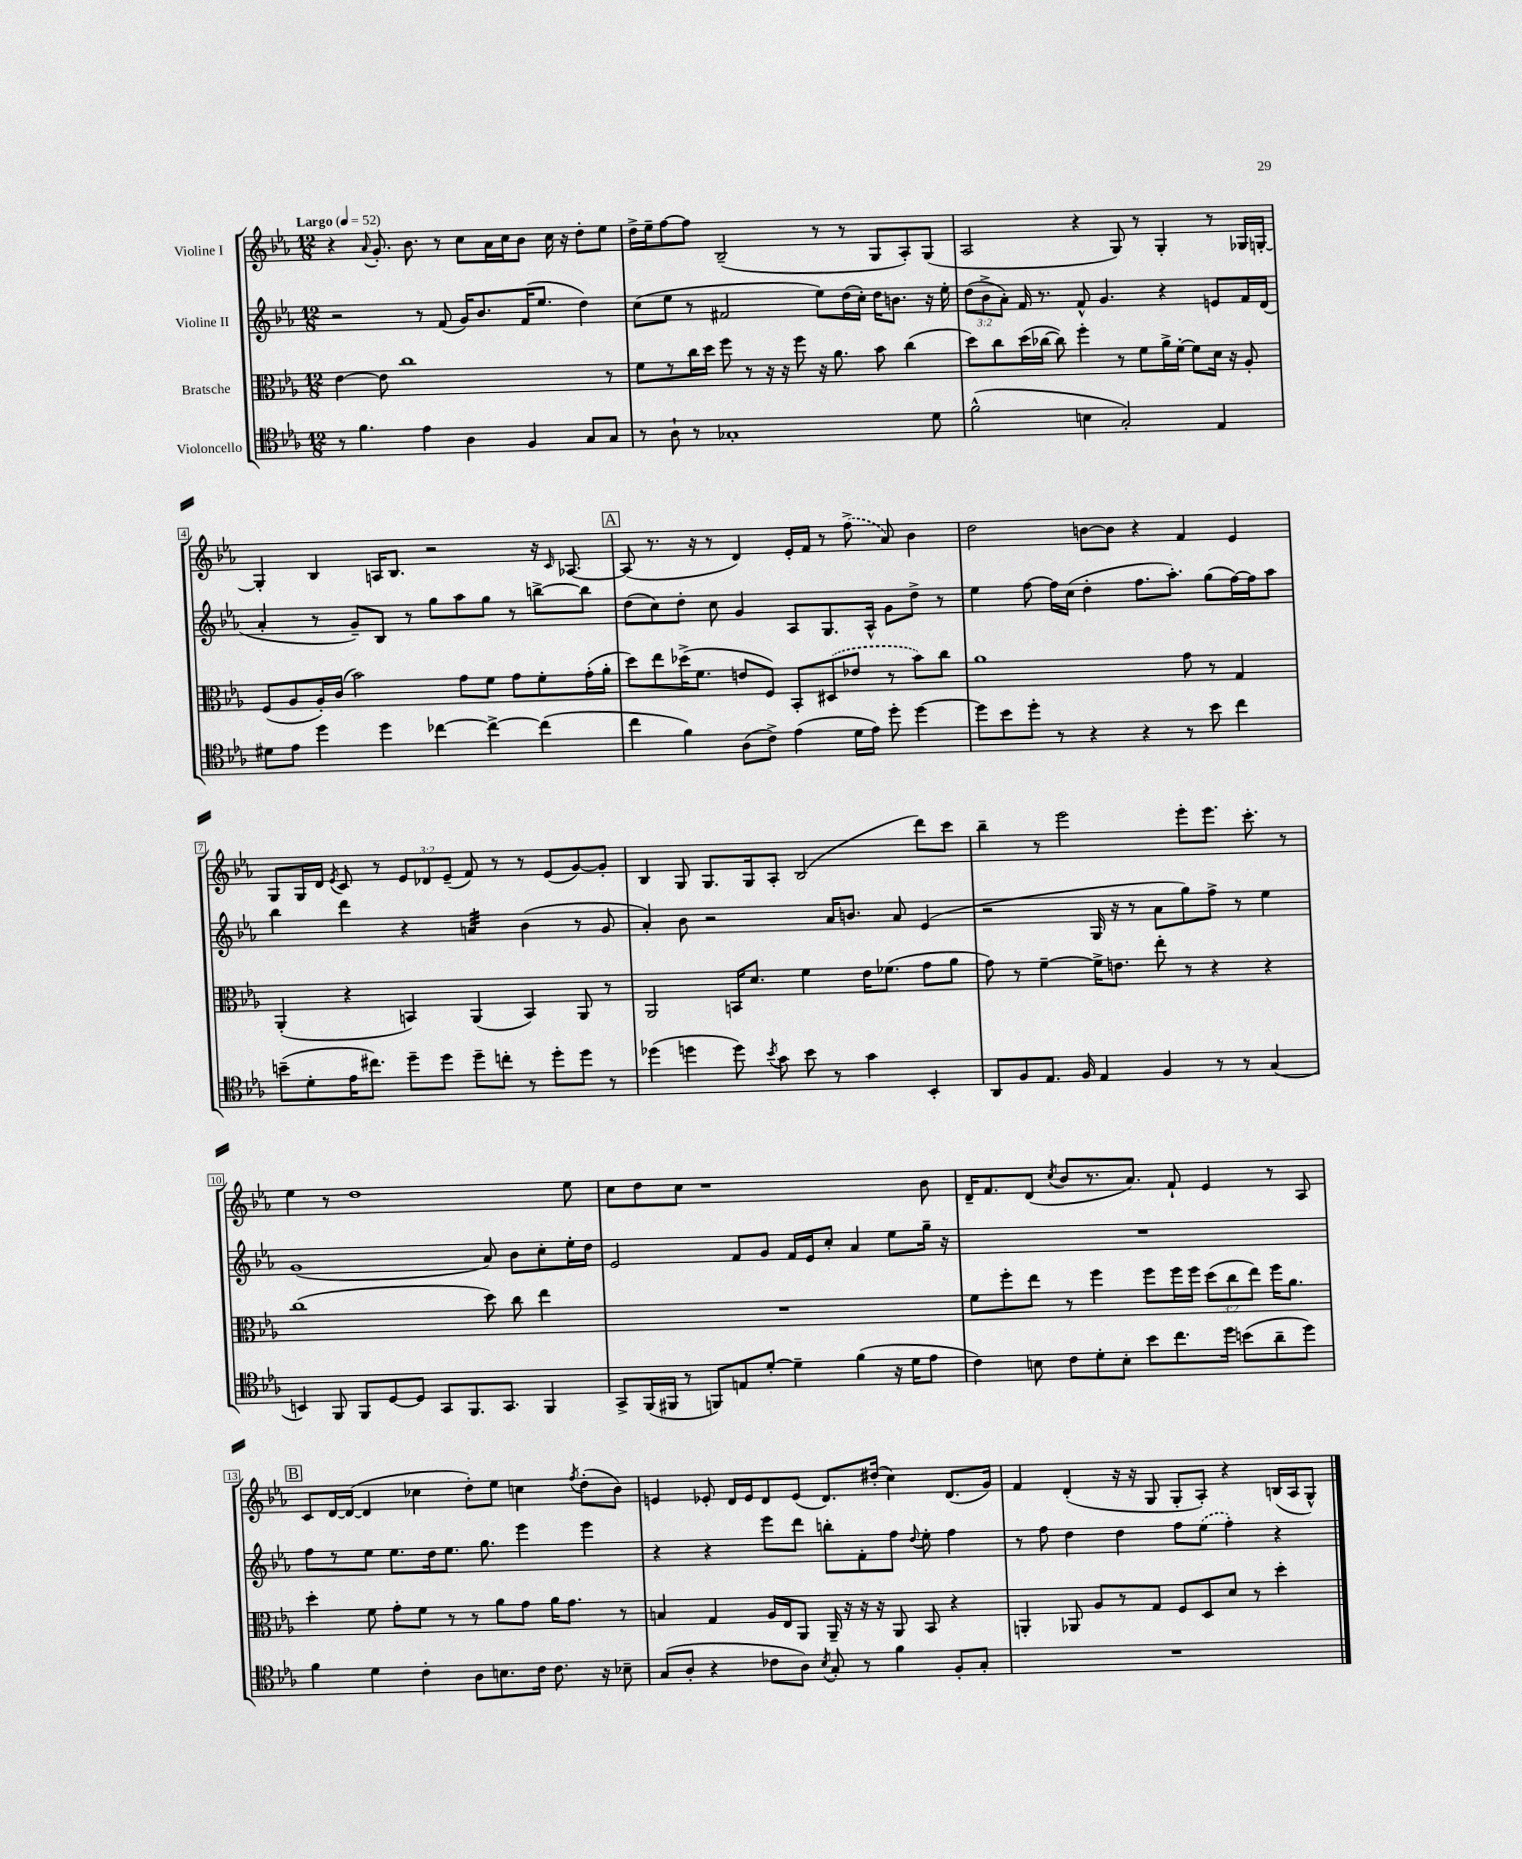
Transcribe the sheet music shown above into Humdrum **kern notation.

**kern	**kern	**kern	**kern
*staff4	*staff3	*staff2	*staff1
*clefC4	*clefC3	*clefG2	*clefG2
*k[b-e-a-]	*k[b-e-a-]	*k[b-e-a-]	*k[b-e-a-]
*M12/8	*M12/8	*M12/8	*M12/8
*MM52	*MM52	*MM52	*MM52
8r	[4e-	2r	4r
4.f	.	.	.
.	.	.	8qqa-
.	8e-]	.	8.g'
.	1cc	.	.
.	.	.	8.b-
4e-	.	8r	.
.	.	(8f	8r
4A-	.	16g)	8cc
.	.	8.b-	.
.	.	.	16a-
.	.	.	16cc
4F	.	(16f	8b-
.	.	8.ee-	.
.	.	.	16cc
.	.	.	16r
8G	.	4dd)	8dd'
8G	8r	.	8ee-
=	=	=	=
8r	8f	(8cc	16dd^
.	.	.	16ee-~
8A-`	8r	8ee-	[8ff
8r	16cc	8r	8ff]
.	16dd	.	.
1G-'	8ff	2f#	(2B-~
.	8r	.	.
.	16r	.	.
.	16r	.	.
.	8ff	.	.
.	16r	8ee-)	8r
.	8.a-	.	.
.	.	(16dd	8r
.	.	16cc')	.
.	8b-	16dd	8G
.	.	8.b	.
.	(4cc	.	8A-')
8d	.	16r	(8G
.	.	16ee-'	.
=	=	=	=
(2f^^	8dd)	(12dd	2A-
.	.	12b-^	.
.	8cc	.	.
.	.	12a-')	.
.	(16dd	16f	.
.	[16cc-	8.r	.
.	8cc-])	.	.
4B	4ff'	8f^^	4r
.	.	4.g	.
2G')	8r	.	8G)
.	8f	.	8r
.	16a-^	4r	4G'
.	[16f'	.	.
.	8f]	.	.
4E-	16d	8e	8r
.	16r	.	.
.	8A-'	16f	16G-
.	.	(16d	[16G'
=	=	=	=
8d#	(8F	4a-'	4G']
8e-	8A-	.	.
4dd	16A-')	8r	4B-
.	(16c	.	.
.	2b-)	8g~)	.
4dd	.	8B-	16A
.	.	.	8.B-
.	.	8r	.
[4cc-	.	8gg	2r
.	8g	8aa-	.
4cc-^_	8f	8gg	.
.	8g	8r	.
(4cc-]	8f'	[8bb^	16r
.	.	.	16qqc
.	.	.	[8.A-
.	(16g'	8bb]	.
.	16a-'	.	.
=	=	=	=
4cc	8dd)	(8dd	(8A-]
.	8ee-	8cc)	8.r
4f)	(16dd-^	8dd'	.
.	8.f	.	16r
.	.	8cc	8r
(8A-	8e	4g	4d)
8c^)	8F)	.	.
(4e-	8BB-'	8A-	16e-'
.	.	.	16f
.	(8D#	8.G	8r
16d	8e-	.	(8ff^
16e-)	.	16A-^^	.
8dd'	8r	8g	8a-)
[4dd	8b-)	8dd^	4b-
.	8cc	8r	.
=	=	=	=
8dd]	1a-	4ee-	2dd
8b-	.	.	.
8dd'	.	[8ff	.
8r	.	16ff]	.
.	.	(16cc	.
4r	.	4dd'	[8b
.	.	.	8b]
4r	.	8.ff	4r
.	.	8.aa-')	.
8r	8g	.	4f
8b-	8r	(8gg	.
4cc	4G	[16ff)	4e-
.	.	16ff]	.
.	.	8aa-	.
=	=	=	=
(8b~	(4AA-'	4bb-	8G
8d'	.	.	16G
.	.	.	16d
.	.	.	8qe-
16e-	4r	4ddd	8c
8.cc#)	.	.	.
.	.	.	8r
8dd~	4BB)	4r	12e-
.	.	.	12d-
8dd	.	.	.
.	.	.	(12e-~
8dd~	(4AA-	4a	8f)
8cc'	.	.	8r
8r	4BB)	(4b-	8r
8dd'	.	.	(8e-
8dd	8AA-	8r	[8g)
8r	8r	8g	8g']
=	=	=	=
(4dd-	2AA-	4a-')	4B-
4dd	.	8b-	8G
.	.	2r	8.G
8dd)	16BB	.	.
.	8.d	.	16G
8qb-	.	.	.
8g	.	.	8A-'
8b-	4f	.	(2B-
8r	.	16a-	.
.	.	8.b	.
4g	16e-	.	.
.	(8.f-	.	.
.	.	8a-	.
4BB-'	8g	(4e-	8ddd)
.	8a-	.	8ccc
=	=	=	=
8AA-	8g)	2r	4bb-~
8F	8r	.	.
8.E-	[4f~	.	8r
.	.	.	2eee-
16F	.	.	.
4E-	16f^]	16G	.
.	8.e	16r	.
.	.	8r	.
4F	8ee-'	8a-	.
.	8r	8gg)	8eee-'
8r	4r	8ff^	8.eee-
8r	.	8r	.
.	.	.	8.ccc'
(4G	4r	4ee-	.
.	.	.	8r
=	=	=	=
4BB)	(1cc	(1g	4ee-
8FF	.	.	8r
8FF	.	.	1dd
[8D	.	.	.
8D]	.	.	.
8GG	.	.	.
8.FF	.	.	.
.	8dd)	8a-)	.
8.GG	.	.	.
.	8cc	8b-	.
4FF	4ee-	8cc'	.
.	.	16ee-'	8ee-
.	.	16dd	.
=	=	=	=
8GG^	1.r	2e-	8cc
(16FF	.	.	8dd
16FF#	.	.	.
8r	.	.	8cc
8FF)	.	.	1r
8E	.	8f	.
[8d'	.	8g	.
4d~]	.	16f	.
.	.	16e-	.
.	.	8cc'	.
(4f	.	4a-	.
16r	.	8ee-	.
16d	.	.	.
8e-	.	16gg~	8b-
.	.	16r	.
=	=	=	=
4c)	8f	1.r	16d~
.	.	.	8.f
.	8ff'	.	.
8B	8ee-	.	(8d
.	.	.	8qcc
8c	8r	.	8b-
8d'	4ff	.	8.r
8B'	.	.	.
.	.	.	8.a-)
8b-	8ff	.	.
8.cc	16ff	.	8f`
.	16ff	.	.
.	(12dd	.	4e-
16dd	.	.	.
.	12cc	.	.
(8b	.	.	.
.	12ee-)	.	.
8a-~	16ff	.	8r
.	8.a-	.	.
8dd)	.	.	8A-
=	=	=	=
4f	4dd'	8ff	8c
.	.	8r	[16d
.	.	.	(16d_
4d	8f	8ee-	4d]
.	8g'	8.ee-	.
4c'	8f	.	4cc-
.	.	16dd	.
.	8r	8.ee-	.
8A-	8r	.	8dd')
.	.	8.gg	.
8.B	8a-	.	8ee-
.	8g	4eee-	4cc
16c	.	.	.
8.c	16a-	.	.
.	8.g	.	.
.	.	.	8qff
.	.	4eee-	(8dd'
16r	.	.	.
8B-~	8r	.	8b-)
=	=	=	=
(8G	4B	4r	4e
8A-'	.	.	.
4r	4G	4r	8e-'
.	.	.	16d
.	.	.	16e-
8c-	16A-	8eee-	8d
.	16E-	.	.
8A-)	8AA-	8ddd	(8e-
8qB-	.	.	.
8G'	16AA-~	8bb'	8.d)
.	16r	.	.
8r	16r	8f'	.
.	16r	.	(16dd#'
4f	8AA-	8ff	4cc)
.	.	8qqdd	.
.	8BB-	8ee-'	.
8F'	4r	4ff	(8.d
8G'	.	.	.
.	.	.	16g)
=	=	=	=
1.r	4AA'	8r	4f
.	.	8ff	.
.	8AA-	4dd	(4d'
.	8A-	.	.
.	8r	4dd	16r
.	.	.	16r
.	8G	.	8G
.	8F	8ff	8G'
.	8D	(8ee-	8A-')
.	8d	4ff')	4r
.	8r	.	.
.	4dd'	4r	(16B
.	.	.	16A-
.	.	.	8G^^)
==	==	==	==
*-	*-	*-	*-
